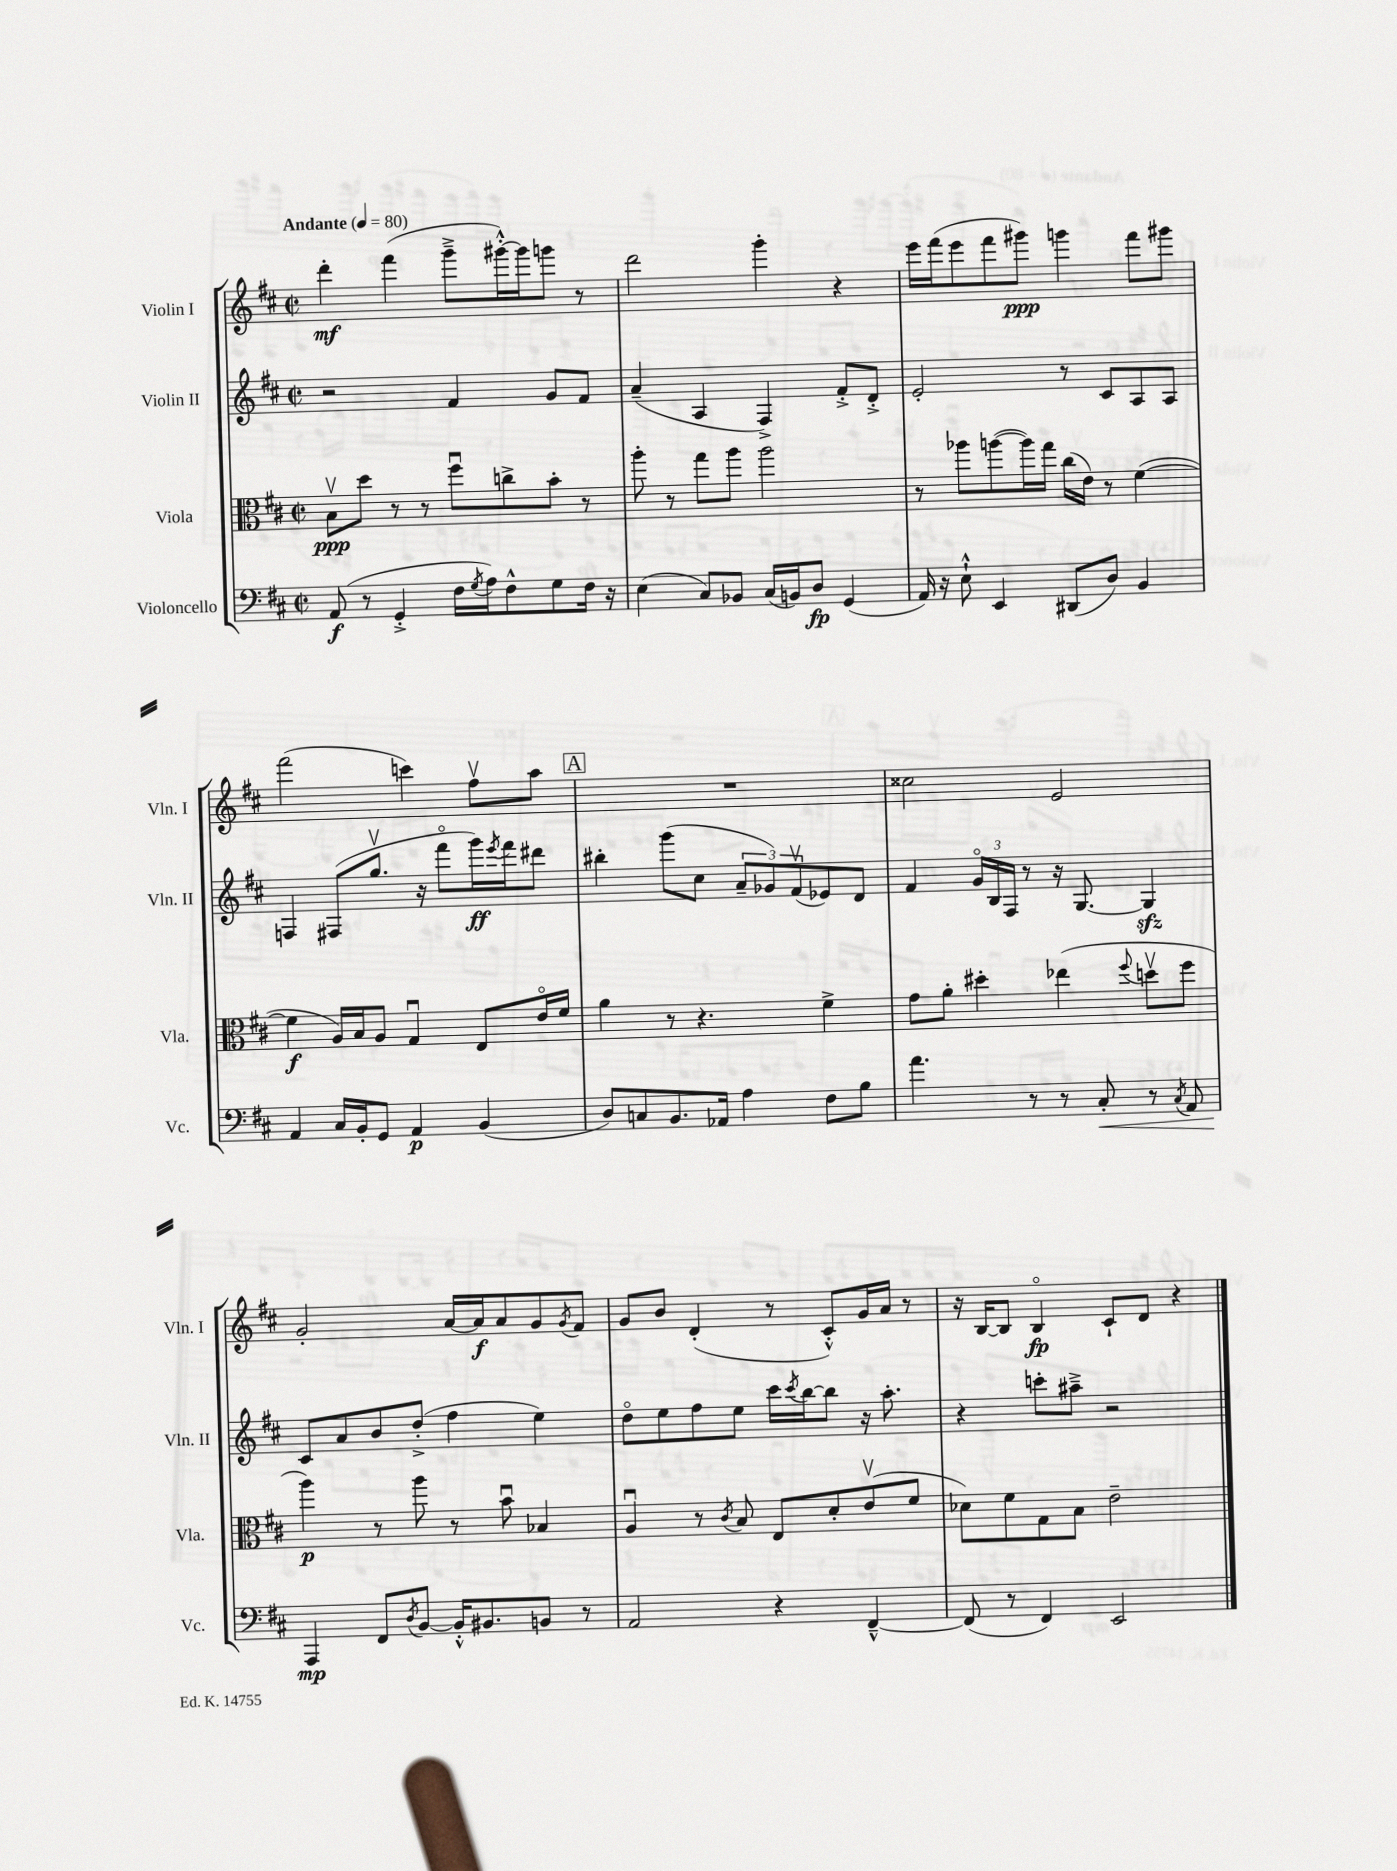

**kern	**dynam	**kern	**dynam	**kern	**dynam	**kern	**dynam
*part4	*part4	*part3	*part3	*part2	*part2	*part1	*part1
*staff4	*staff4	*staff3	*staff3	*staff2	*staff2	*staff1	*staff1
*I"Violoncello	*	*I"Viola	*	*I"Violin II	*	*I"Violin I	*
*I'Vc.	*	*I'Vla.	*	*I'Vln. II	*	*I'Vln. I	*
*clefF4	*	*clefC3	*	*clefG2	*	*clefG2	*
*k[f#c#]	*	*k[f#c#]	*	*k[f#c#]	*	*k[f#c#]	*
*M2/2	*	*M2/2	*	*M2/2	*	*M2/2	*
*met(c|)	*	*met(c|)	*	*met(c|)	*	*met(c|)	*
*MM80	*	*MM80	*	*MM80	*	*MM80	*
=1	=1	=1	=1	=1	=1	=1	=1
!	!	!	!	!	!	!LO:TX:a:B:t=Andante	!
(8AA/	f	8Bv\L	ppp	2r	.	4ddd'\	mf
8r	.	8dd\J	.	.	.	.	.
4GG'^/	.	8r	.	.	.	(4fff#\	.
.	.	8r	.	.	.	.	.
16F#\LL	.	8ff#u\L	.	4f#/	.	8ggg~^\L	.
8qG/	.	.	.	.	.	.	.
16A\J)	.	.	.	.	.	.	.
8F#^^\	.	8ccn^\	.	.	.	[16ggg#X'^^\L)	.
.	.	.	.	.	.	16ggg#\J]	.
8G\	.	8b'\J	.	8g/L	.	8gggn\J	.
16F#\Jk	.	8r	.	8f#/J	.	8r	.
16r	.	.	.	.	.	.	.
=2	=2	=2	=2	=2	=2	=2	=2
(4E\	.	8aa'\	.	(4a~/	.	2ddd\	.
.	.	8r	.	.	.	.	.
8C#/L)	.	8gg\L	.	4A/	.	.	.
8BB-X/J	.	8aa\J	.	.	.	.	.
(16C#/LL	.	2aa\	.	4F#^/)	.	4ggg'\	.
16BBn/J)	.	.	.	.	.	.	.
8D/J	fp	.	.	.	.	.	.
(4GG/	.	.	.	8f#'^/L	.	4r	.
.	.	.	.	8d'^/J	.	.	.
=3	=3	=3	=3	=3	=3	=3	=3
16AA/)	.	8r	.	2e'/	.	16eee\LL	.
16r	.	.	.	.	.	(16fff#\J	.
8E`^^\	.	8aa-X\L	.	.	.	8eee\	.
4EE/	.	([8aan\	.	.	.	8fff#\	.
.	.	16aa\L])	.	.	.	8ggg#X\J)	ppp
.	.	16gg\JJ	.	.	.	.	.
(8DD#X/L	.	(16cc#\LL	.	8r	.	4gggn\	.
.	.	16e\JJ)	.	.	.	.	.
8D/J)	.	8r	.	8c#/L	.	.	.
4BB/	.	([4f#\	.	8A/	.	8fff#\L	.
.	.	.	.	8A/J	.	8ggg#X\J	.
!!LO:LB:g=z
=4	=4	=4	=4	=4	=4	=4	=4
4AA/	.	4f#\]	f	4Fn/	.	(2fff#\	.
16C#/LL	.	16A/LL)	.	(8F#X/L	.	.	.
16BB'/J	.	16B/J	.	.	.	.	.
8GG/J	.	8A/J	.	8.ggv/J	.	.	.
4AA/	p	4Gu/	.	.	.	4cccn\)	.
.	.	.	.	16r	.	.	.
.	.	.	.	8fff#\L	.	.	.
(4BB/	.	8E/L	.	16ggg\L)	ff	8ff#v\L	.
.	.	.	.	8qeee/	.	.	.
.	.	.	.	16fff#\J	.	.	.
.	.	16e/L	.	8ddd#X\J	.	8aa\J	.
.	.	16f#/JJ	.	.	.	.	.
!!LO:REH:place=s1:t=A
=5	=5	=5	=5	=5	=5	=5	=5
8D/L)	.	4a\	.	4bb#X'\	.	1r	.
8Cn/	.	.	.	.	.	.	.
8.BB/	.	8r	.	(8ggg\L	.	.	.
.	.	4.r	.	8cc#\J	.	.	.
16AA-X/Jk	.	.	.	.	.	.	.
4A\	.	.	.	12a~/L	.	.	.
.	.	.	.	12g-X/)	.	.	.
.	.	.	.	(12f#v/	.	.	.
8F#\L	.	4f#^\	.	8e-X/)	.	.	.
8B\J	.	.	.	8d/J	.	.	.
=6	=6	=6	=6	=6	=6	=6	=6
4.a\	.	8g\L	.	4f#/	.	2cc##X\	.
.	.	8a'\J	.	.	.	.	.
.	.	4dd#X'\	.	24g/LL	.	.	.
.	.	.	.	24B/	.	.	.
.	.	.	.	24F#/JJ	.	.	.
8r	.	.	.	8r	.	.	.
8r	.	(4ee-X\	.	16r	.	2e/	.
.	.	.	.	[8.G/	.	.	.
!	!LO:HP:b	!	!	!	!	!	!
8C#'/	<	.	.	.	.	.	.
.	.	8qqff#/	.	.	.	.	.
8r	.	8ddnv\L	.	4Gzz/]	.	.	.
8qC#/	.	.	.	.	.	.	.
8AA/	.	8ff#\J	.	.	.	.	.
!!LO:LB:g=z
=7	=7	=7	=7	=7	=7	=7	=7
4AAA/	mp	4aa\)	p	8c#/L	.	2g'/	.
.	.	.	.	8a/	.	.	.
8FF#/L	[	8r	.	8b/	.	.	.
8qD/	.	.	.	.	.	.	.
[8BB/J	.	8aa\	.	(8dd'^/J	.	.	.
16BB'^^/KL]	.	8r	.	4ff#\	.	[16a/LL	.
8.BB#X/	.	.	.	.	.	16a/J]	f
.	.	8bu\	.	.	.	8a/	.
8BBn/J	.	4B-X/	.	4ee\)	.	8g/	.
.	.	.	.	.	.	8qg/	.
8r	.	.	.	.	.	8f#/J	.
=8	=8	=8	=8	=8	=8	=8	=8
2AA/	.	4Au/	.	8dd\L	.	8g/L	.
.	.	.	.	8ee\	.	8b/J	.
.	.	8r	.	8ff#\	.	(4d'/	.
.	.	8qc#/	.	.	.	.	.
.	.	8B/	.	8ee\J	.	.	.
4r	.	8E/L	.	16ccc#\LL	.	8r	.
.	.	.	.	8qccc#/	.	.	.
.	.	.	.	[16bb\J	.	.	.
.	.	8d'/	.	8bb\J]	.	8c#'^^/L)	.
[4FF#~^^/	.	(8ev/	.	16r	.	16g/L	.
.	.	.	.	8.aa'\	.	16a/JJ	.
.	.	8f#/J	.	.	.	8r	.
=9	=9	=9	=9	=9	=9	=9	=9
(8FF#/]	.	8d-X\L)	.	4r	.	16r	.
.	.	.	.	.	.	[16B/KL	.
8r	.	8f#\	.	.	.	8B/J]	.
4FF#/)	.	8G\	.	8cccn'\L	.	4B/	fp
.	.	8B\J	.	8aa#X~^\J	.	.	.
2EE/	.	2e~\	.	2r	.	8c#`/L	.
.	.	.	.	.	.	8d/J	.
.	.	.	.	.	.	4r	.
==	==	==	==	==	==	==	==
*-	*-	*-	*-	*-	*-	*-	*-
